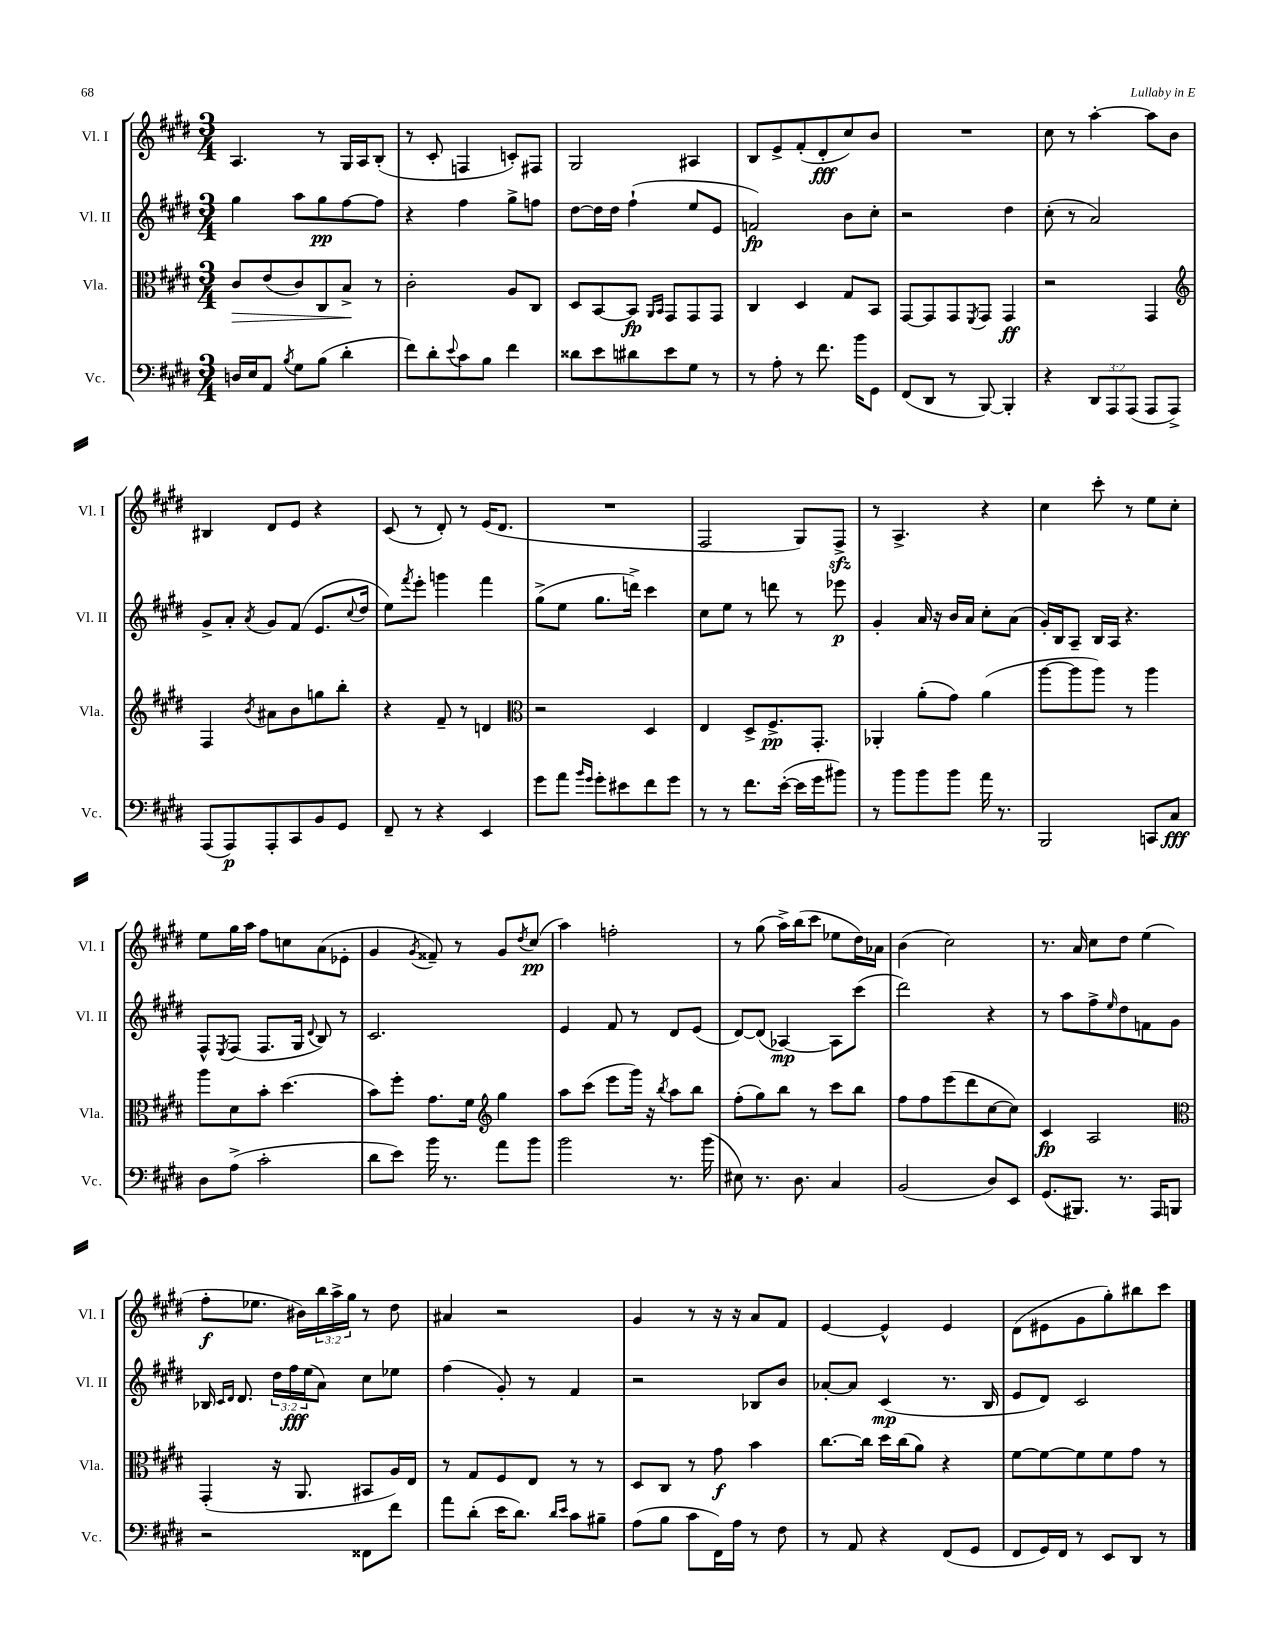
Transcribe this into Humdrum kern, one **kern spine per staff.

**kern	**dynam	**kern	**dynam	**kern	**dynam	**kern	**dynam
*part4	*part4	*part3	*part3	*part2	*part2	*part1	*part1
*staff4	*staff4	*staff3	*staff3	*staff2	*staff2	*staff1	*staff1
*I"Vc.	*	*I"Vla.	*	*I"Vl. II	*	*I"Vl. I	*
*I'Vc.	*	*I'Vla.	*	*I'Vl. II	*	*I'Vl. I	*
*clefF4	*	*clefC3	*	*clefG2	*	*clefG2	*
*k[f#c#g#d#]	*	*k[f#c#g#d#]	*	*k[f#c#g#d#]	*	*k[f#c#g#d#]	*
*M3/4	*	*M3/4	*	*M3/4	*	*M3/4	*
=129	=129	=129	=129	=129	=129	=129	=129
!	!	!	!LO:HP:b	!	!	!	!
16Dn/LL	.	8c#/L	>	4gg#\	.	4.A/	.
16E/J	.	.	.	.	.	.	.
8AA/J	.	(8e/	.	.	.	.	.
8qB/	.	.	.	.	.	.	.
8G#\L	.	8c#/)	.	8aa\L	.	.	.
(8B\J	.	8C#/	.	8gg#\	pp	8r	.
4d#'\	.	8B^/J	.	[8ff#\	.	16G#/LL	.
.	.	.	.	.	.	16A/J	.
.	.	8r	]	8ff#\J]	.	(8B'/J	.
=130	=130	=130	=130	=130	=130	=130	=130
8f#\L)	.	2c#'\	.	4r	.	8r	.
8d#'\	.	.	.	.	.	8c#'/	.
8qqe/	.	.	.	.	.	.	.
8c#\	.	.	.	4ff#\	.	4Fn/	.
8B\J	.	.	.	.	.	.	.
4f#\	.	8A/L	.	8gg#^\L	.	8cn'/L)	.
.	.	8C#/J	.	8ffn\J	.	8F#X/J	.
=131	=131	=131	=131	=131	=131	=131	=131
8d##X\L	.	8D#/L	.	[8dd#\L	.	2G#/	.
8e\	.	[8BB/	.	16dd#\L]	.	.	.
.	.	.	.	16dd#\JJ	.	.	.
8d#X\	.	8BB/J]	fp	(4ff#`\	.	.	.
.	.	16qqAA/LL	.	.	.	.	.
.	.	16qqBB/JJ	.	.	.	.	.
8e\	.	8GG#/L	.	.	.	.	.
8G#\J	.	8GG#/	.	8ee/L	.	4A#X/	.
8r	.	8GG#/J	.	8e/J	.	.	.
=132	=132	=132	=132	=132	=132	=132	=132
8r	.	4C#/	.	2fn/)	fp	8B/L	.
8A'\	.	.	.	.	.	8e^/	.
8r	.	4D#/	.	.	.	(8f#'/	.
8.f#\	.	.	.	.	.	8d#'/	fff
.	.	8G#/L	.	8b\L	.	8cc#/)	.
16b\KL	.	.	.	.	.	.	.
8GG#\J	.	8BB/J	.	8cc#'\J	.	8b/J	.
=133	=133	=133	=133	=133	=133	=133	=133
(8FF#/L	.	[8GG#/L	.	2r	.	2.r	.
8DD#/J	.	8GG#/]	.	.	.	.	.
8r	.	8GG#/	.	.	.	.	.
.	.	8qFF#/	.	.	.	.	.
[8BBB/)	.	8GG#/J	.	.	.	.	.
4BBB'/]	.	4GG#/	ff	4dd#\	.	.	.
=134	=134	=134	=134	=134	=134	=134	=134
4r	.	2r	.	(8cc#'\	.	8cc#\	.
.	.	.	.	8r	.	8r	.
12DD#/L	.	.	.	2a/)	.	[4aa'\	.
12AAA/	.	.	.	.	.	.	.
(12AAA/J	.	.	.	.	.	.	.
8AAA/L	.	4GG#/	.	.	.	8aa\L]	.
8AAA^/J)	.	.	.	.	.	8b\J	.
!!LO:LB:g=z
=135	=135	=135	=135	=135	=135	=135	=135
*	*	*clefG2	*	*	*	*	*
(8AAA/L	.	4F#/	.	8g#^/L	.	4B#X/	.
8AAA/)	p	.	.	8a'/J	.	.	.
.	.	8qb/	.	8qa/	.	.	.
8AAA'/	.	8a#X\L	.	8g#/L	.	8d#/L	.
8CC#/	.	8b\	.	(8f#/J	.	8e/J	.
8BB/	.	8ggn\	.	8.e/L	.	4r	.
8GG#/J	.	8bb'\J	.	.	.	.	.
.	.	.	.	8qqcc#/	.	.	.
.	.	.	.	16dd#/Jk	.	.	.
=136	=136	=136	=136	=136	=136	=136	=136
8FF#~/	.	4r	.	8ee\L)	.	(8c#/	.
.	.	.	.	8qfff#/	.	.	.
8r	.	.	.	8eee'\J	.	8r	.
4r	.	8f#~/	.	4gggn\	.	8d#'/)	.
.	.	8r	.	.	.	8r	.
4EE/	.	4dn/	.	4fff#\	.	(16e/KL	.
.	.	.	.	.	.	8.d#/J	.
=137	=137	=137	=137	=137	=137	=137	=137
*	*	*clefC3	*	*	*	*	*
8g#\L	.	2r	.	(8gg#^\L	.	2.r	.
8a\J	.	.	.	8ee\J	.	.	.
16qqb/LL	.	.	.	.	.	.	.
16qqg#/JJ	.	.	.	.	.	.	.
8g#'\L	.	.	.	8.gg#\L	.	.	.
8e#X\	.	.	.	.	.	.	.
.	.	.	.	16dddn^\Jk)	.	.	.
8f#\	.	4D#/	.	4ccc#\	.	.	.
8g#\J	.	.	.	.	.	.	.
=138	=138	=138	=138	=138	=138	=138	=138
8r	.	4E/	.	8cc#\L	.	2F#/	.
8r	.	.	.	8ee\J	.	.	.
8.f#\L	.	8D#^/L	.	8r	.	.	.
.	.	8.F#^/	pp	8dddn\	.	.	.
([16e'\Jk	.	.	.	.	.	.	.
16e\LL]	.	.	.	8r	.	8G#/L)	.
16g#\J	.	8.GG#'/J	.	.	.	.	.
8b#X\J)	.	.	.	8eee-X\	p	8F#zz^/J	.
=139	=139	=139	=139	=139	=139	=139	=139
8r	.	4AA-X'/	.	4g#'/	.	8r	.
8b\L	.	.	.	.	.	4.A^/	.
8b\	.	(8a'\L	.	16a/	.	.	.
.	.	.	.	16r	.	.	.
8b\J	.	8g#\J)	.	16b/LL	.	.	.
.	.	.	.	16a/JJ	.	.	.
16a\	.	(4a\	.	8cc#'\L	.	4r	.
8.r	.	.	.	.	.	.	.
.	.	.	.	(8a\J	.	.	.
=140	=140	=140	=140	=140	=140	=140	=140
2BBB/	.	[8aa\L	.	16g#'/LL)	.	4cc#\	.
.	.	.	.	16B/J	.	.	.
.	.	8aa\]	.	8A~/J	.	.	.
.	.	8aa\J)	.	16B/LL	.	8ccc#'\	.
.	.	.	.	16A/JJ	.	.	.
.	.	8r	.	4.r	.	8r	.
8CCn/L	.	4aa\	.	.	.	8ee\L	.
8C#/J	fff	.	.	.	.	8cc#'\J	.
!!LO:LB:g=z
=141	=141	=141	=141	=141	=141	=141	=141
8D#\L	.	8aa\L	.	8F#^^/L	.	8ee\L	.
.	.	.	.	8qE/	.	.	.
(8A^\J	.	8d#\	.	(8F#/J	.	16gg#\L	.
.	.	.	.	.	.	16aa\JJ	.
2c#'\	.	8b'\J	.	8.F#/L	.	8ff#\L	.
.	.	(4.dd#\	.	.	.	8ccn\	.
.	.	.	.	16G#/Jk	.	.	.
.	.	.	.	8qqd#/	.	.	.
.	.	.	.	8B/)	.	(8a\	.
.	.	.	.	8r	.	8e-X'\J	.
=142	=142	=142	=142	=142	=142	=142	=142
8d#\L	.	8b\L)	.	2.c#/	.	4g#/	.
8e\J)	.	8ff#'\J	.	.	.	.	.
.	.	.	.	.	.	8qg#/	.
16b\	.	8.g#\L	.	.	.	8f##X~/)	.
8.r	.	.	.	.	.	.	.
.	.	.	.	.	.	8r	.
.	.	16f#\Jk	.	.	.	.	.
*	*	*clefG2	*	*	*	*	*
8a\L	.	4gg#\	.	.	.	8g#/L	.
.	.	.	.	.	.	8qdd#/	.
8b\J	.	.	.	.	.	(8cc#/J	pp
=143	=143	=143	=143	=143	=143	=143	=143
2b\	.	8aa\L	.	4e/	.	4aa\)	.
.	.	(8ccc#\J	.	.	.	.	.
.	.	8eee\L	.	8f#/	.	2ffn'\	.
.	.	16ggg#\Jk)	.	8r	.	.	.
.	.	16r	.	.	.	.	.
.	.	8qbb/	.	.	.	.	.
8.r	.	8aa\L	.	8d#/L	.	.	.
.	.	8bb\J	.	(8e/J	.	.	.
(16b\	.	.	.	.	.	.	.
=144	=144	=144	=144	=144	=144	=144	=144
8E#X\)	.	(8ff#'\L	.	[8d#/L)	.	8r	.
8.r	.	8gg#\)	.	(8d#/J]	.	(8gg#\	.
.	.	8bb\J	.	[4A-X/)	mp	16aa^\LL)	.
8.D#\	.	.	.	.	.	(16bb\J	.
.	.	8r	.	.	.	8ccc#\J	.
4C#/	.	8ccc#\L	.	8A-\L]	.	8ee-X\L	.
.	.	8bb\J	.	(8ccc#\J	.	16dd#\L)	.
.	.	.	.	.	.	16a-X\JJ	.
=145	=145	=145	=145	=145	=145	=145	=145
(2BB/	.	8ff#\L	.	2ddd#\)	.	(4b\	.
.	.	8ff#\	.	.	.	.	.
.	.	(8eee\	.	.	.	2cc#\)	.
.	.	8ddd#\	.	.	.	.	.
8D#/L)	.	[8cc#\	.	4r	.	.	.
8EE/J	.	8cc#\J])	.	.	.	.	.
=146	=146	=146	=146	=146	=146	=146	=146
(8.GG#/L	.	4c#/	fp	8r	.	8.r	.
.	.	.	.	8aa\L	.	.	.
8.BBB#X/J)	.	.	.	.	.	16a/	.
.	.	2A/	.	8ff#^\	.	8cc#\L	.
.	.	.	.	16qqee/	.	.	.
8.r	.	.	.	8dd#\	.	8dd#\J	.
.	.	.	.	8fn\	.	(4ee\	.
16AAA/KL	.	.	.	.	.	.	.
8BBBn/J	.	.	.	8g#\J	.	.	.
!!LO:LB:g=z
=147	=147	=147	=147	=147	=147	=147	=147
*	*	*clefC3	*	*	*	*	*
2r	.	(4GG#'/	.	16B-X/	.	8ff#'\L	f
.	.	.	.	16qqc#/LL	.	.	.
.	.	.	.	16qqd#/JJ	.	.	.
.	.	.	.	8.d#/	.	.	.
.	.	.	.	.	.	8.ee-X\J	.
.	.	16r	.	24dd#\LL	.	.	.
.	.	.	.	24ff#\	fff	.	.
.	.	8.AA/	.	.	.	16b#X\LL)	.
.	.	.	.	(24ee\J	.	.	.
.	.	.	.	8a\J)	.	24bb\	.
.	.	.	.	.	.	24aa^\	.
.	.	.	.	.	.	24gg#\JJ	.
8FF##X\L	.	8BB#X/L	.	8cc#\L	.	8r	.
8f#\J	.	16A/L)	.	8ee-X\J	.	8dd#\	.
.	.	16E/JJ	.	.	.	.	.
=148	=148	=148	=148	=148	=148	=148	=148
8a\L	.	8r	.	(4ff#\	.	4a#X/	.
(8d#'\J	.	8G#/L	.	.	.	.	.
16e\KL	.	8F#/	.	8g#'/)	.	2r	.
8.d#\J)	.	.	.	.	.	.	.
.	.	8E/J	.	8r	.	.	.
16qqd#/LL	.	.	.	.	.	.	.
16qqe/JJ	.	.	.	.	.	.	.
8c#\L	.	8r	.	4f#/	.	.	.
8B#X~\J	.	8r	.	.	.	.	.
=149	=149	=149	=149	=149	=149	=149	=149
(8A\L	.	8D#/L	.	2r	.	4g#/	.
8B\J	.	8C#/J	.	.	.	.	.
8c#\L	.	8r	.	.	.	8r	.
16FF#\L)	.	8g#\	f	.	.	16r	.
16A\JJ	.	.	.	.	.	16r	.
8r	.	4b\	.	8B-X/L	.	8a/L	.
8F#\	.	.	.	8b/J	.	8f#/J	.
=150	=150	=150	=150	=150	=150	=150	=150
8r	.	[8.cc#\L	.	[8a-X'/L	.	[4e/	.
8AA/	.	.	.	8a-/J]	.	.	.
.	.	16cc#\Jk]	.	.	.	.	.
4r	.	16dd#\LL	.	(4c#/	mp	4e^^/]	.
.	.	(16cc#\J	.	.	.	.	.
.	.	8a\J)	.	.	.	.	.
(8FF#/L	.	4r	.	8.r	.	4e/	.
8GG#/J	.	.	.	.	.	.	.
.	.	.	.	16B/	.	.	.
=151	=151	=151	=151	=151	=151	=151	=151
8FF#/L	.	[8f#\L	.	8e/L	.	(8d#\L	.
16GG#/L)	.	8f#\_	.	8d#/J)	.	8e#X\	.
16FF#/JJ	.	.	.	.	.	.	.
8r	.	8f#\]	.	2c#/	.	8g#\	.
8EE/L	.	8f#\	.	.	.	8gg#'\)	.
8DD#/J	.	8g#\J	.	.	.	8bb#X\	.
8r	.	8r	.	.	.	8ccc#\J	.
==	==	==	==	==	==	==	==
*-	*-	*-	*-	*-	*-	*-	*-
